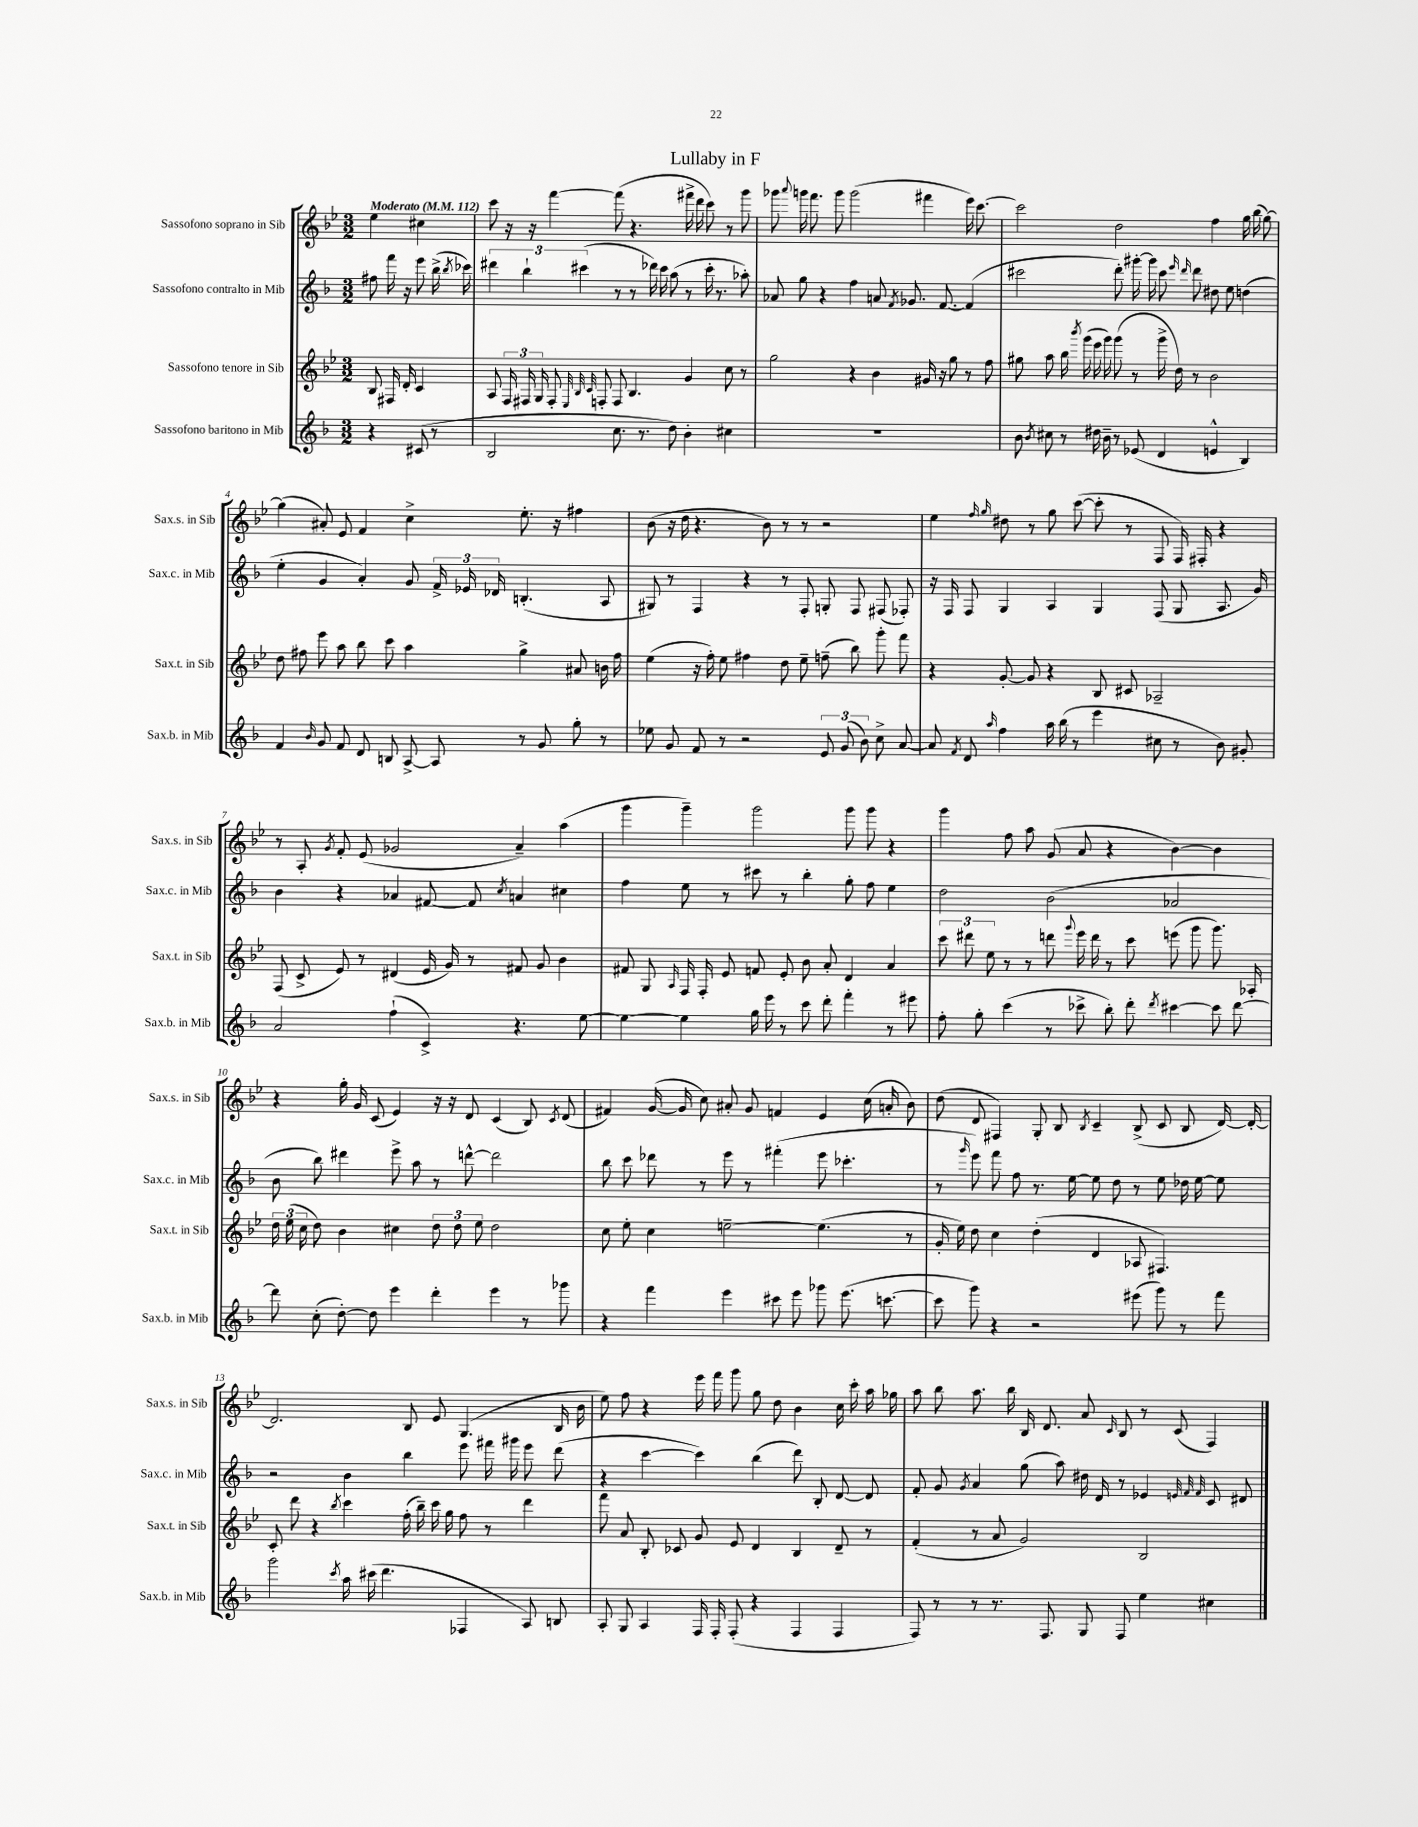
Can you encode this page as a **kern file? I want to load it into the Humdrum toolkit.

**kern	**kern	**kern	**kern
*staff4	*staff3	*staff2	*staff1
*clefG2	*clefG2	*clefG2	*clefG2
*k[b-]	*k[b-e-]	*k[b-]	*k[b-e-]
*M3/2	*M3/2	*M3/2	*M3/2
*MM112	*MM112	*MM112	*MM112
4r	8B-/	8ff#\	4ee-\
.	16F#/	16fff\	.
.	16d'/	16r	.
(8c#/	4c/	8eee\	4cc#\
8r	.	(16bb-^\	.
.	.	8qbb-/	.
.	.	16ccc-\)	.
=	=	=	=
2B-/	8A/	6ddd#\	8ccc\
.	24F/	.	16r
.	24F#/	6bb-`\	.
.	.	.	16r
.	24G/	.	.
.	8F#'/	.	[4fff\
.	.	(6ccc#\	.
.	32qqE-/	.	.
.	32qqB-/	.	.
.	32qqc/	.	.
.	8F'/	.	.
8.cc\	8F/	8r	(8fff\]
.	4.B-/	8r	4.r
8.r	.	.	.
.	.	16ddd-\)	.
.	.	16ccc#\	.
8dd\)	.	(8aa\	.
4b-'\	4g/	8r	16fff#^\
.	.	.	16ddd\
.	.	16ccc#'\	8ccc\)
.	.	8.r	.
4cc#\	8cc\	.	8r
.	8r	8aa-'\)	8ggg\
=	=	=	=
1.r	2gg\	8a-/	8ggg-\
.	.	.	8qqaaa/
.	.	8gg\	16ggg\
.	.	.	8.fff\
.	.	4r	.
.	.	.	8ggg\
.	4r	4ff\	(2ggg\
.	4b-\	8a/	.
.	.	8qf/	.
.	.	8.g-/	.
.	16g#/	.	4fff#\
.	16r	[8.f/	.
.	8gg\	.	.
.	8r	(4f/]	16eee-\)
.	.	.	[8.ccc\
.	8ff\	.	.
=	=	=	=
8b-\	8gg#\	2ccc#\	2ccc\]
8qb-/	.	.	.
8cc#\	8aa\	.	.
8r	16bb-\	.	.
.	8qbbb-/	.	.
.	(16ggg\	.	.
16dd#\	16eee-\	.	.
16b-~\	16ggg\)	.	.
8r	(8ggg\	8ddd'\)	2dd\
(8e-/	8r	[16ggg#'\	.
.	.	16ggg#\]	.
4d/	16ggg^\	8ccc#\	.
.	16dd\)	.	.
.	.	16qqeee/	.
.	.	16qqddd/	.
.	8r	8ddd\	.
4e^^/	2b-\	8dd#\	4ff\
.	.	8ee\	.
4B-/)	.	(4dd\	16gg\
.	.	.	(16bb-\
.	.	.	[8gg\)
=	=	=	=
4f/	8dd\	4ee'\	(4gg\]
.	8ff#\	.	.
16qqb-/	.	.	.
8g/	8eee-\	4g/	8a#'/)
8f/	8aa\	.	8e-/
8d/	8bb-\	4a'/)	4f/
8B/	8ccc\	.	.
[8A^/	4aa\	8g/	4cc^\
8A/]	.	24f^/	.
.	.	24e-/	.
.	.	24d-/	.
8r	4gg^\	(4.B'/	8.ee-'\
8g/	.	.	.
.	.	.	16r
8gg'\	8a#/	.	4ff#\
8r	16b\	8A/	.
.	16ff#\	.	.
=	=	=	=
8ee-\	(4ee-\	8G#/)	(8b-\
8g/	.	8r	16r
.	.	.	16dd\
8f/	16r	4F/	4.r
.	16ff'\)	.	.
8r	8ee-\	.	.
2r	4ff#\	4r	.
.	.	.	8b-\)
.	8dd\	8r	8r
.	8ee-~\	8F'/	8r
12e/	(8ff~\	8G'/	2r
(12g/	.	.	.
.	8bb-\)	8F/	.
12b-\)	.	.	.
8cc^\	8ggg'\	(8F#/	.
[8a/	8fff\	8F-'/)	.
=	=	=	=
8a/]	4r	16r	4ee-\
.	.	16F/	.
8qf/	.	.	.
8d/	.	8F/	.
.	.	.	16qqff/
16qqaa/	.	.	16qqgg/
4ff\	[8g'/	4G/	8dd#\
.	8g/]	.	8r
16aa\	4r	4A/	8gg\
(16bb-\	.	.	.
8r	.	.	([8ccc\
4eee\	8B-/	4G/	8ccc'\]
.	8c#/	.	8r
8cc#\	2A-~/	(8F/	8F/
8r	.	8G/	16F/)
.	.	.	16F#'/
8b-\)	.	8.A/	4r
8g#'/	.	.	.
.	.	16g/)	.
=	=	=	=
2a/	(8F/	4b-\	8r
.	8c^/	.	8A'/
.	.	.	8qg/
.	8e-/)	4r	8f'/
.	8r	.	(8e-/
(4ff`\	(4d#/	4a-/	2g-/
4c^/)	16e-/	[8f#/	.
.	16g/)	.	.
.	8r	8f#/]	.
.	.	8qcc/	.
4.r	8f#/	4a/	4a~/)
.	8g/	.	.
.	4b-\	4cc#\	(4aa\
[8ee\	.	.	.
=	=	=	=
4ee\_	8f#/	4ff\	4ggg\
.	8G/	.	.
.	16qqA/	.	.
4ee\]	16F/	8ee\	4ggg~\)
.	16F'/	.	.
.	8e-/	8r	.
16gg\	8f/	8ccc#\	2ggg\
16eee\	.	.	.
8r	8e-'/	8r	.
8ccc\	8b-\	4bb-'\	.
8ddd'\	8a'/	.	.
4fff'\	4d/	8gg'\	8ggg\
.	.	8ff\	8ggg\
8r	4a/	4ee\	4r
8eee#\	.	.	.
=	=	=	=
8ff'\	12ccc\	2dd\	4ggg\
.	12ddd#\	.	.
8gg'\	.	.	.
.	12ee-\	.	.
(4ccc\	8r	.	8ff\
.	8r	.	8aa\
8r	8ddd\	(2b-\	(8g/
.	8qqggg/	.	.
8ccc-^\	16eee-\	.	8a/
.	16ddd\	.	.
8bb-'\)	8r	.	4r
8ddd'\	8ccc\	.	.
8qddd/	.	.	.
[4ccc#\	(8eee\	2a-/	[4b-\)
.	8ggg\	.	.
8ccc#\]	8.ggg\)	.	4b-\]
[8ddd\	.	.	.
.	16A-'/	.	.
=	=	=	=
8ddd\]	24dd\	8b-\	4r
.	(24ee-\	.	.
.	24cc\	.	.
(8cc'\	8dd\)	8bb-\)	.
[8dd'\)	4b-\	4ddd#\	16gg'\
.	.	.	16g/
8dd\]	.	.	(8c/
4eee\	4cc#\	8eee^\	4e-/)
.	.	8aa\	.
4ddd'\	12dd\	8r	16r
.	.	.	16r
.	12dd\	.	.
.	.	[8ddd^^\	8d/
.	12ee-\	.	.
4eee\	2dd\	2ddd\]	(4c/
8r	.	.	8B-/)
.	.	.	8qc/
8ggg-\	.	.	(8d/
=	=	=	=
4r	8cc\	8bb-\	4f#/)
.	8ee-'\	8ccc\	.
4fff\	4cc\	8ddd-\	([16g/
.	.	.	16g/]
.	.	8r	8cc\)
4eee\	[2ee~\	8eee\	8a#'/
.	.	8r	8g/
8ccc#\	.	(4fff#'\	4f/
8eee\	.	.	.
8ggg-\	(4.ee\]	8eee\	4e-/
(8.eee\	.	4.ccc-'\	.
.	.	.	(16cc\
[8.ccc\	.	.	16a'/
.	8r	.	8b-\)
=	=	=	=
8ccc\]	16g'/	8r	(8dd\
.	16ee-\)	.	.
.	.	16qqggg/	.
8ggg\)	8dd\	8eee\)	8d/
4r	4cc\	8fff\	4F#/)
.	.	8ff\	.
2r	(4dd'\	8.r	8G'/
.	.	.	8B-/
.	.	[16ee\	.
.	.	.	8qB-/
.	4d/	8ee\]	4c~/
.	.	8dd\	.
(8eee#\	8A-/	8r	(8B-^/
8ggg\)	4.F#/)	8ee\	8c/
8r	.	16dd-\	8B-/
.	.	[16ee\	.
8fff\	.	8ee\]	[16d/)
.	.	.	16d'/_
=	=	=	=
2ggg\	8c'/	2r	2.d/]
.	8ddd\	.	.
.	4r	.	.
8qccc/	8qbb-/	.	.
16aa\	4ccc\	4b-\	.
(16ccc#\	.	.	.
4.ddd\	.	.	.
.	(16ff'\	4bb-\	8B-/
.	16bb-~\)	.	.
.	16ccc\	.	8e-/
.	16gg\	.	.
4F-/	8ff\	8eee\	(4.G/
.	8r	16fff#\	.
.	.	16ggg#\	.
8A/)	4ddd\	8eee\	.
8B/	.	(8ddd\	16B-/
.	.	.	16b-\
=	=	=	=
8A'/	8fff\	4r	8ee-\)
8G/	8a/	.	8ff\
4A/	8B-'/	[4ccc\	4r
.	8c-/	.	.
16F/	8g/	4ccc\])	16eee-\
16F'/	.	.	16fff\
(8F'/	8e-/	.	8ggg\
4r	4d/	(4bb-\	8gg\
.	.	.	8dd\
4F/	4B-/	8ddd\)	4b-\
.	.	8B-'/	.
4F/	8d~/	[8d/	16cc\
.	.	.	16ccc'\
.	8r	8d/]	16aa\
.	.	.	16gg-\
=	=	=	=
8F/)	(4f'/	8f'/	8aa\
8r	.	8g/	8bb-\
.	.	8qg/	.
8r	8r	4a/	8.aa\
8.r	8a/	.	.
.	.	.	16bb-\
.	2g/)	(8gg\	16B-/
8.F/	.	.	8.d/
.	.	8aa\)	.
8G/	.	16dd#\	8a/
.	.	16d/	.
.	.	.	16qqc/
8F/	.	8r	8B-/
4ee\	2B-/	4e-/	8r
.	.	.	(8c/
.	.	32qqe/	.
.	.	32qqf/	.
.	.	32qqf/	.
4cc#\	.	8c/	4F/)
.	.	8d#/	.
==	==	==	==
*-	*-	*-	*-
